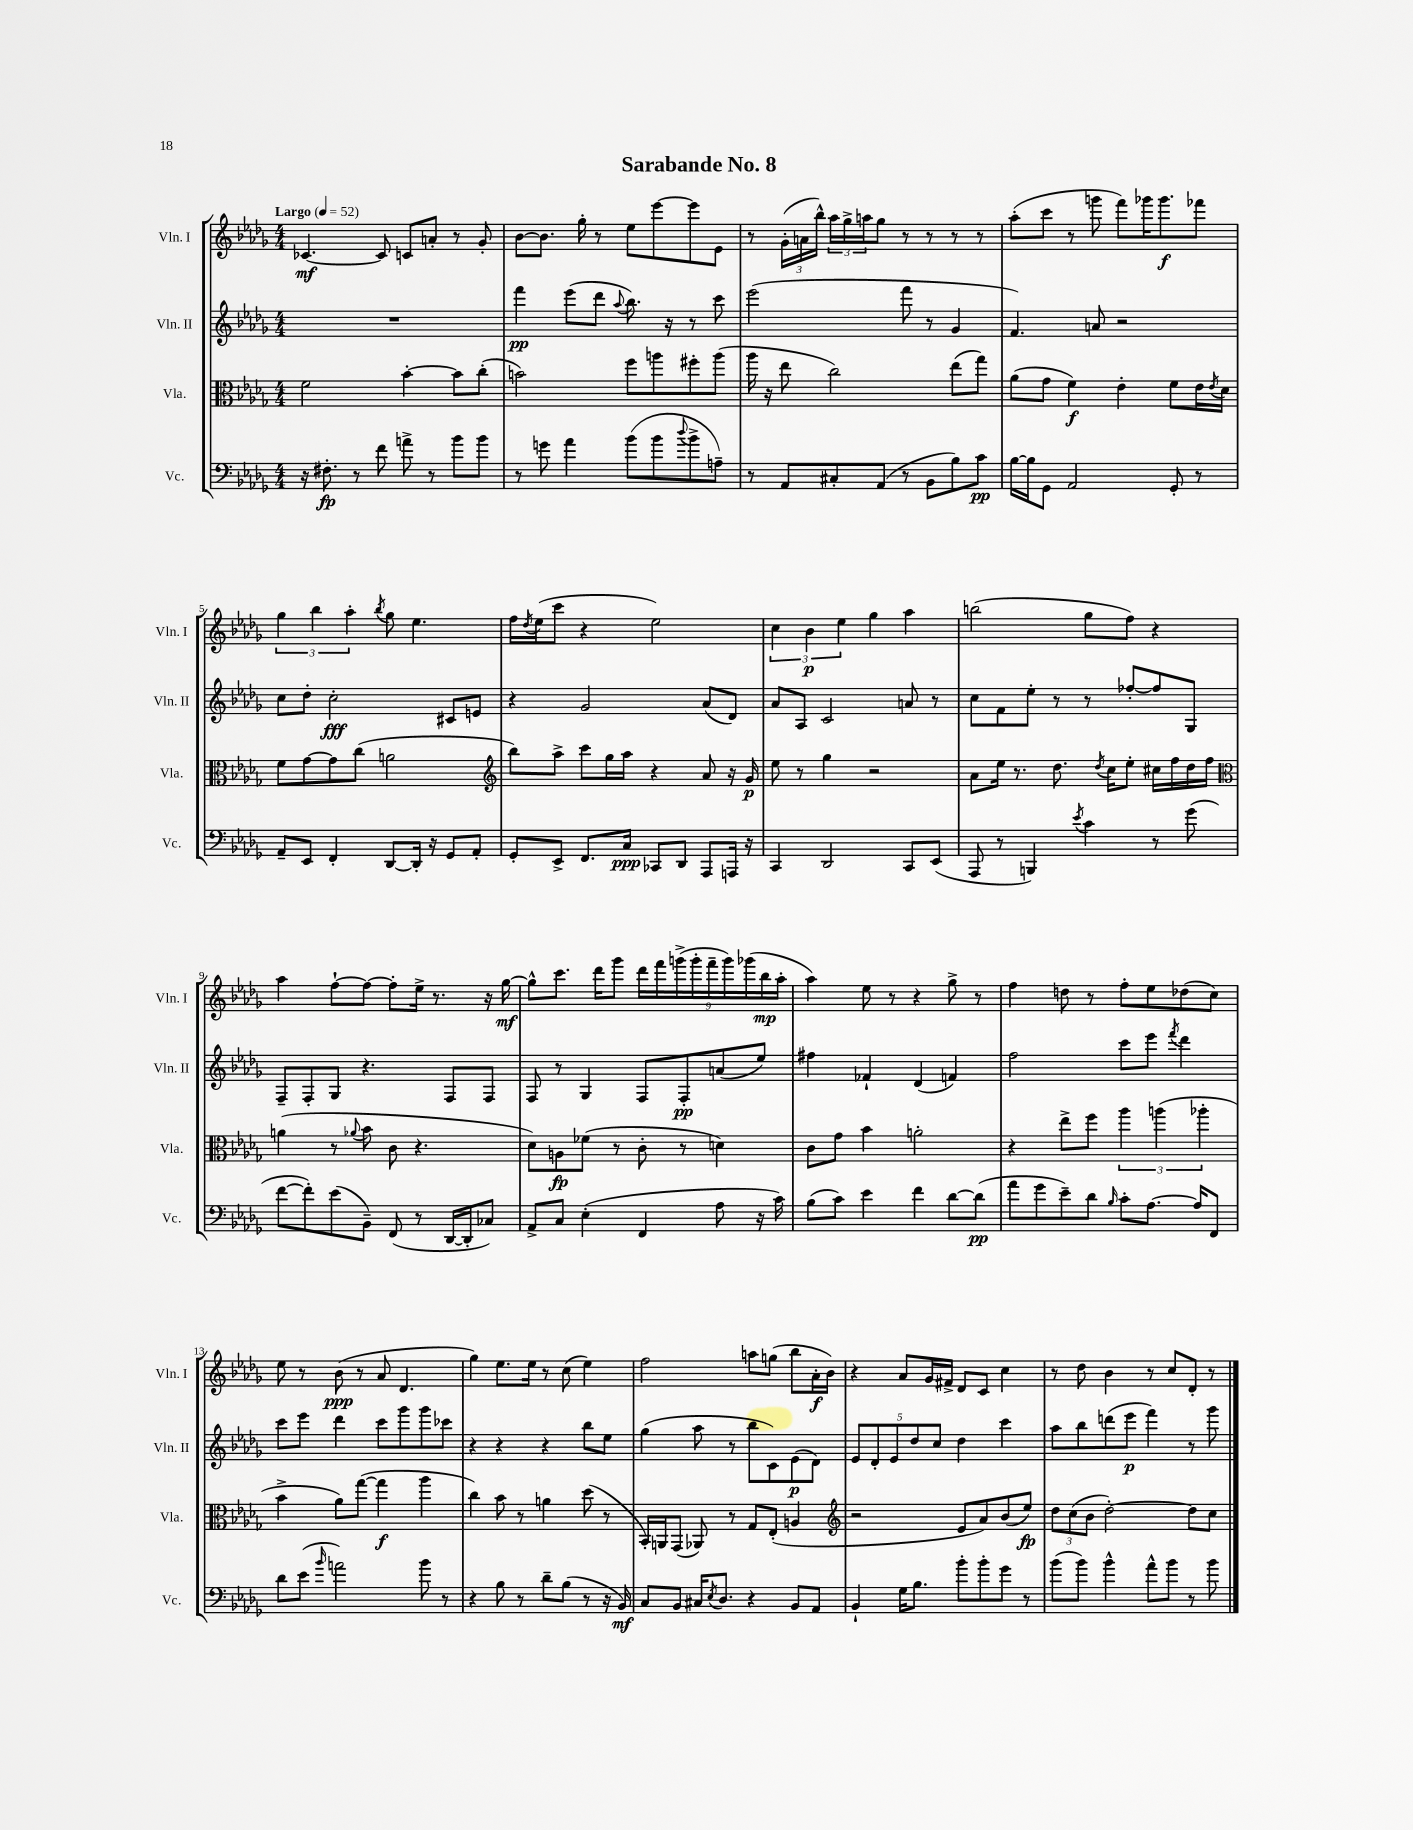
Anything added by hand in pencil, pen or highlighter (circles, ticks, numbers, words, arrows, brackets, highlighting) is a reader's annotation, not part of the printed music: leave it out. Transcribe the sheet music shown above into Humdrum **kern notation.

**kern	**kern	**kern	**kern
*staff4	*staff3	*staff2	*staff1
*clefF4	*clefC3	*clefG2	*clefG2
*k[b-e-a-d-g-]	*k[b-e-a-d-g-]	*k[b-e-a-d-g-]	*k[b-e-a-d-g-]
*M4/4	*M4/4	*M4/4	*M4/4
*MM52	*MM52	*MM52	*MM52
16r	2f\	1r	[4.c-/
8.F#'\	.	.	.
8r	.	.	.
8f\	.	.	8c-/]
8a^\	[4b-'\	.	8c/L
8r	.	.	8a'/J
8b-\L	8b-\]L	.	8r
8b-\J	(8cc'\J	.	8g-'/
=	=	=	=
8r	2b\)	4fff\	[8b-\L
8g\	.	.	8.b-\]J
4a-\	.	(8eee-\L	.
.	.	.	16gg-'\
.	.	8ddd-\J	8r
.	.	8qqaa-/	.
(8b-\L	8ff\L	8.bb-\)	8ee-\L
8b-\	8aa\	.	[8eee-\
.	.	16r	.
8qqdd-/	.	.	.
8b-^\	8ff#'\	8r	8eee-\]
8A~\J)	(8aa\J	8ccc\	8e-\J
=	=	=	=
8r	16aa-\	(2eee-\	8r
.	16r	.	.
8AA-/L	8ee-\	.	(24g-'\LL
.	.	.	24a\
.	.	.	24bb-^^\JJ)
8C#'/	2cc\)	.	24aa-\LL
.	.	.	24gg-^\
.	.	.	24aa\J
(8AA-/J	.	.	8gg-\J
8r	.	8fff\	8r
8BB-\L	.	8r	8r
8B-\)	(8ee-\L	4g-/	8r
8c\J	8gg-\J)	.	8r
=	=	=	=
[16B-\LL	(8a-\L	4.f/)	(8aa-'\L
16B-\]J	.	.	.
8GG-\J	8g-\J	.	8ccc\J
2AA-/	4f\)	.	8r
.	.	8a/	8ggg\
.	4e-'\	2r	8fff\L)
.	.	.	16ggg-\K
.	.	.	8.ggg-\
8GG-'/	8f\L	.	.
8r	16e-\L	.	8fff-\J
.	8qe-/	.	.
.	16d-\JJ	.	.
=	=	=	=
8AA-~/L	8f\L	8cc\L	6gg-\
8EE-/J	[8g-\	8dd-'\J	.
.	.	.	6bb-\
4FF'/	8g-\]	2cc'\	.
.	.	.	6aa-'\
.	(8cc\J	.	.
.	.	.	8qbb-/
[8DD-/L	2a\	.	8gg-\
16DD-'/]Jk	.	.	4.ee-\
16r	.	.	.
8GG-/L	.	8c#/L	.
8AA-'/J	.	8e/J	.
=	=	=	=
*	*clefG2	*	*
8GG-'/L	8bb-\L)	4r	16ff\LL
.	.	.	8qdd-/
.	.	.	(16ee-\J
8EE-^/J	8aa-^\J	.	8ccc\J
8.FF/L	8ccc\L	2g-/	4r
.	16gg-\L	.	.
16C/Jk	16aa-\JJ	.	.
8CC-/L	4r	.	2ee-\)
8DD-/J	.	.	.
8AAA-/L	8a-/	(8a-/L	.
16AAA/Jk	16r	8d-/J)	.
16r	16g-/	.	.
=	=	=	=
4CC/	8ee-\	8a-/L	6cc\
.	8r	8A-/J	.
.	.	.	6b-\
2DD-/	4gg-\	2c/	.
.	.	.	6ee-\
.	2r	.	4gg-\
8CC/L	.	8a/	4aa-\
(8EE-/J	.	8r	.
=	=	=	=
8AAA-/	8a-\L	8cc\L	(2bb\
8r	16ee-\Jk	8f\	.
.	8.r	.	.
4BBB/)	.	8ee-'\J	.
.	8.dd-\	8r	.
8qe-/	.	.	.
4c\	.	8r	8gg-\L
.	8qdd-/	.	.
.	16cc\LK	.	.
.	8ee-'\J	[8ff-'/L	8ff\J)
8r	16cc#\LL	8ff-/]	4r
.	16ff\	.	.
(8g-\	16dd-\	8G-/J	.
.	16ff\JJ	.	.
=	=	=	=
*	*clefC3	*	*
[8f\L	(4a\	8F~/L	4aa-\
8f'\])	.	8F'/	.
(8e-\	8r	8G-/J	[8ff`\L
.	8qqa-/	.	.
8BB-~\J)	8b-\	4.r	8ff\_J
(8FF/	8c\	.	8ff'\]L
8r	4.r	.	16ee-^\Jk
.	.	.	8.r
[16DD-/LL	.	8F/L	.
16DD-'/]J	.	.	.
8C-/J)	.	8F/J	16r
.	.	.	[16gg-\
=	=	=	=
8AA-^/L	8d-\L)	8F/	8gg-^^\]L
8C/J	8A\	8r	8.ccc\J
(4E-'\	(8f-\J	4G-/	.
.	.	.	16ddd-\LK
.	8r	.	8ggg-\J
4FF/	8c'\	8F/L	18ddd-\LL
.	.	.	18fff\
.	.	.	(18ggg^\
.	8r	8F'/	.
.	.	.	18ggg'\
.	.	.	18fff~\
8A-\	4d\)	(8a/	.
.	.	.	18ggg\)
.	.	.	(18ggg-\
16r	.	8ee-/J)	.
.	.	.	18bb-\
16c\)	.	.	.
.	.	.	18aa-'\JJ
=	=	=	=
(8B-\L	8c\L	4ff#\	4aa-\)
8c\J)	8g-\J	.	.
4e-\	4b-\	4f-`/	8ee-\
.	.	.	8r
4f\	2a'\	(4d-/	4r
[8d-\L	.	4f/)	8gg-^\
(8d-\]J	.	.	8r
=	=	=	=
8a-\L	4r	2ff\	4ff\
8g-\	.	.	.
8e-~\)	8ee-^\L	.	8dd\
8d-\J	8ff\J	.	8r
16qqB-/	.	.	.
8c'\L	6aa-\	8ccc\L	8ff'\L
[8.A-\J	.	8eee-\J	8ee-\
.	(6aa\	.	.
.	.	8qfff/	.
.	.	4ddd-\	(8dd-\
16A-/]LK	.	.	.
.	6aa-'\	.	.
8FF/J	.	.	8cc\J)
=	=	=	=
8d-\L	4b-^\	8ccc\L	8ee-\
(8e-\J	.	8eee-\J	8r
16qqb-/	.	.	.
2a\)	8a-\L)	4ddd-\	(8b-\
.	([8gg-\J	.	8r
.	4gg-\]	8ccc\L	8a-/
.	.	8ggg-\	4.d-/
8b-\	4aa-\	8ggg-\	.
8r	.	8ccc-\J	.
=	=	=	=
4r	4cc\)	4r	4gg-\)
8B-\	8b-\	4r	8.ee-\L
8r	8r	.	.
.	.	.	16ee-\Jk
8d-~\L	4a\	4r	8r
(8B-\J	.	.	(8cc\
8r	(8dd-\	8bb-\L	4ee-\)
16r	8r	8ee-\J	.
16BB-/)	.	.	.
=	=	=	=
8C/L	16BB-'/LL)	(4gg-\	2ff\
.	16AA/J	.	.
8BB-/J	(8GG-/J	.	.
16C#/LK	8AA-/)	8aa-\	.
8qE-/	.	.	.
8.D-/J	.	.	.
.	8r	8r	.
4r	8G-/L	8bb-\L	8aa\L
.	(8E-'/J	8c\)	(8gg\J
8BB-/L	4A/	(8e-\	8bb-\L
8AA-/J	.	8d-\J)	16a-'\L
.	.	.	16b-\JJ)
=	=	=	=
*	*clefG2	*	*
4BB-`/	2r	10e-/L	4r
.	.	10d-'/	.
.	.	10e-/	.
16G-\LK	.	.	8a-/L
.	.	10dd-/	.
8.B-\J	.	.	.
.	.	.	16g-/L
.	.	10cc/J	.
.	.	.	16f#^/JJ
8b-'\L	8e-/L	4dd-\	8d-/L
8b-'\	8a-/)	.	8c/J
8g-\J	(8b-/	4ccc\	4cc\
8r	8ee-/J)	.	.
=	=	=	=
(8b-\L	12dd-\L	8aa-\L	8r
.	(12cc\	.	.
8b-\J)	.	8bb-\	8dd-\
.	12b-\J	.	.
4b-^^\	[2dd-'\)	(8ddd\	4b-\
.	.	8eee-\J	.
8a-^^\L	.	4fff\)	8r
8b-\J	.	.	8cc/L
8r	8dd-\]L	8r	8d-'/J
8b-\	8cc\J	8ggg-\	8r
==	==	==	==
*-	*-	*-	*-
